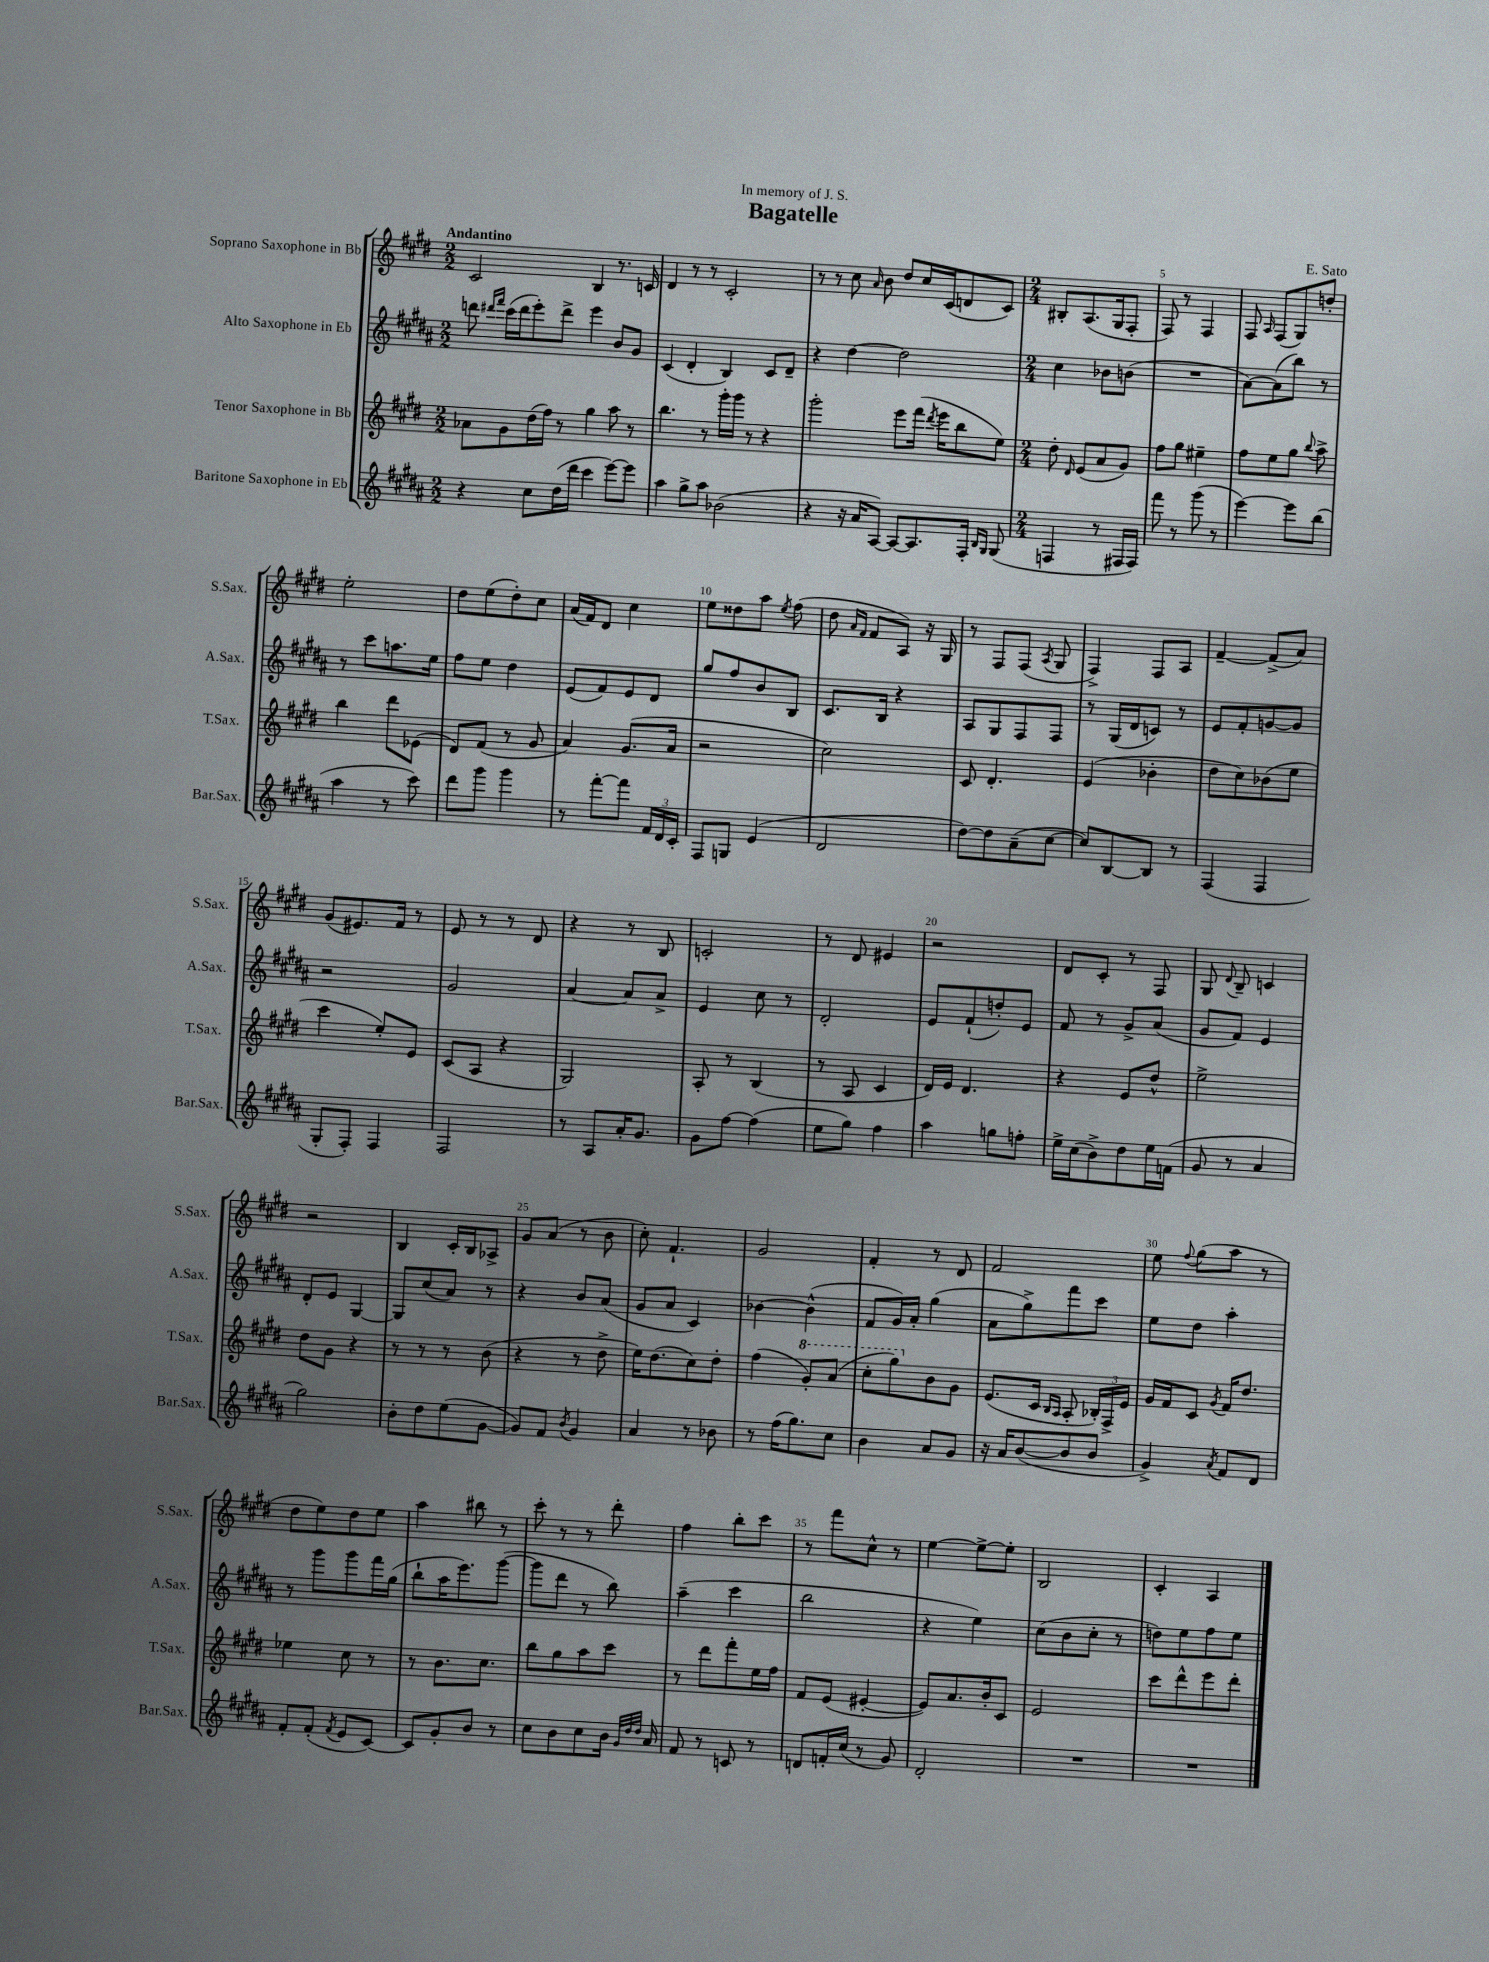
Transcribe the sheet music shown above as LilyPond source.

\header { title = "Bagatelle" composer = "E. Sato" dedication = "In memory of J. S." }
<<
\new StaffGroup <<
\new Staff = "s0" \with { instrumentName = "Soprano Saxophone in Bb" shortInstrumentName = "S.Sax." } {
    \clef treble \key e \major \numericTimeSignature \time 2/2 \tempo "Andantino"
    \autoBeamOff cis'2 b4 r8. c'16 |
    dis'4 r8 r8 cis'2-. |
    r8 r8 cis''8 \grace { a'16 } b'8 dis''8[ cis''16 cis'16( d'8 cis'8]) |
    \numericTimeSignature \time 2/4 bis8[-. a8.( gis16 fis8]-. |
    fis8) r8 fis4 |
    fis8 \grace { a16 } fis8[( gis8) d''8]-. |
    e''2-. |
    dis''8[ e''8( dis''8-.) cis''8] |
    a'16[( fis'16) dis'8] cis''4 |
    e''8[ disis''8 a''8] \acciaccatura { e''8 } fis''8( |
    dis''8 \grace { a'16[ fis'16] } fis'8[ a8]) r16 gis16 |
    r8 fis8[ fis8]( \acciaccatura { a8 } gis8 |
    fis4->) fis8[ a8] |
    fis'4~-- fis'8[->( a'8]) |
    gis'8[( eis'8.) fis'16] r8 |
    e'8 r8 r8 dis'8 |
    r4 r8 b8 |
    c'2-. |
    r8 dis'8 eis'4 |
    r2 |
    dis'8[ cis'8]-. r8 fis8 |
    gis8 \appoggiatura { dis'8 } b8-- c'4 |
    r2 |
    b4 cis'16[-. b16 aes8]-> |
    gis'8[ a'8]( r8 b'8 |
    cis''8-.) fis'4.-! |
    gis'2 |
    fis'4-. r8 dis'8 |
    fis'2 |
    e''8 \appoggiatura { fis''8 } gis''8[( a''8] r8 |
    dis''8[ e''8) dis''8 e''8] |
    a''4 bis''8 r8 |
    cis'''8-. r8 r8 dis'''8-. |
    fis''4 b''8[-. cis'''8] |
    r8 fis'''8[ cis''8]-^ r8 |
    e''4~ e''8[~-> e''8]-. |
    b2 |
    cis'4-. a4 \bar "|." |
}
\new Staff = "s1" \with { instrumentName = "Alto Saxophone in Eb" shortInstrumentName = "A.Sax." } {
    \clef treble \key b \major \numericTimeSignature \time 2/2
    \autoBeamOff d'''8 \grace { dis'''16[ fis'''16] } cis'''16[( dis'''16 e'''8-.) dis'''8]-> e'''4 b'8[ gis'8] |
    cis'4( dis'4-. b4) cis'8[ dis'8]-- |
    r4 dis''4~ dis''2 |
    \numericTimeSignature \time 2/4 cis''4 bes'8[ b'8]( |
    R2 |
    ais'8[~) ais'8( b''8]) r8 |
    r8 cis'''8[ a''8. e''16] |
    fis''8[ e''8] dis''4 |
    e'8[( fis'8) e'8 dis'8] |
    gis''8[ fis''8 b'8 b8] |
    cis'8.[ b16] r4 |
    ais8[ gis8 fis8 fis8] |
    r8 gis16[( dis'16 c'8]) r8 |
    e'8[ fis'8-. g'8~ g'8] |
    r2 |
    gis'2 |
    ais'4~ ais'8[ ais'8]-> |
    e'4 cis''8 r8 |
    dis'2-. |
    e'8[ fis'8-!( d''8-.) e'8] |
    fis'8 r8 gis'8[-> ais'8]( |
    gis'8[ fis'8]) e'4 |
    dis'8[-. e'8] gis4~ |
    gis8[ cis''8( ais'8]) r8 |
    r4 b'8[ ais'8]( |
    gis'8[ ais'8] cis'4) |
    bes'4~ bes'4-^( |
    fis'8[ gis'16) ais'16]-. gis''4( |
    ais'8[ gis''8->) fis'''8 cis'''8] |
    e''8[ dis''8] ais''4-. |
    r8 gis'''8[ gis'''8 fis'''16 gis''16]( |
    b''8[-! ais''16 e'''8.) gis'''8]~( |
    gis'''8[ dis'''8] r8 b''8) |
    ais''4--( cis'''4 |
    b''2 |
    r4 e''4) |
    cis''8[( b'8 cis''8]-. r8 |
    d''8[) e''8 fis''8 e''8] \bar "|." |
}
\new Staff = "s2" \with { instrumentName = "Tenor Saxophone in Bb" shortInstrumentName = "T.Sax." } {
    \clef treble \key e \major \numericTimeSignature \time 2/2
    \autoBeamOff aes'8[ gis'8 dis''16( fis''16]) r8 gis''4 a''8 r8 |
    b''4. r8 gis'''16[-. gis'''16] r8 r4 |
    gis'''2-. e'''8[ fis'''16]( \acciaccatura { dis'''8 } e'''16[ b''8 e''8]) |
    \numericTimeSignature \time 2/4 dis''8-. \grace { dis'16 } e'8[( a'8 gis'8]) |
    fis''8[ gis''8] eis''4-- |
    fis''8[ e''8 gis''8] \appoggiatura { b''8 } a''8-> |
    b''4 dis'''8[ ees'8]( |
    dis'8[) fis'8]( r8 gis'8 |
    a'4) gis'8.[( a'16] |
    r2 |
    cis''2) |
    cis'8 dis'4.-. |
    e'4( bes'4-. |
    dis''8[ cis''8) bes'8( e''8] |
    cis'''4 e''8[-.) e'8] |
    cis'8[( a8] r4 |
    gis2) |
    a8-. r8 b4( |
    r8 a8 cis'4 |
    dis'16[) e'16] dis'4. |
    r4 e'8[ dis''8]-^ |
    e''2-> |
    dis''8[ gis'8] r4 |
    r8 r8 r8 b'8( |
    r4 r8 dis''8-> |
    e''16[) dis''8.( cis''8) dis''8]-. |
    fis''4( \ottava #1 gis''8[-.) a''8]( |
    cis'''8[-. gis'''8) \ottava #0 b'8 gis'8] |
    e'8.[( cis'16] \grace { b16[ a16] } a8-. \tuplet 3/2 { bes16[-.) fis16-> e'16] } |
    gis'16[ fis'16 cis'8] \acciaccatura { gis'8 } fis'16[ dis''8.] |
    ees''4 cis''8 r8 |
    r8 b'8.[ cis''8.] |
    b''8[ gis''8 a''8 cis'''8] |
    r8 dis'''8[ fis'''8-. e''16 fis''16] |
    fis'8[ e'8]( eis'4~-. |
    eis'8[) a'8. b'16-. cis'8] |
    e'2 |
    cis'''8[ dis'''8-^ e'''8 dis'''8]-. \bar "|." |
}
\new Staff = "s3" \with { instrumentName = "Baritone Saxophone in Eb" shortInstrumentName = "Bar.Sax." } {
    \clef treble \key b \major \numericTimeSignature \time 2/2
    \autoBeamOff r4 cis''8[ dis''16( dis'''16] cis'''4 e'''8[~) e'''8] |
    ais''4 gis''8[-> ais''8] bes'2( |
    r4 r16 ais'16[ ais8]~) ais8[~ ais8. fis16]-. \grace { b16[ gis16] } gis8( |
    \numericTimeSignature \time 2/4 f4 r8 fis16[ fis16]) |
    fis'''8 r8 gis'''8( r8 |
    e'''4~) e'''8[ b''8]( |
    ais''4 r8 cis'''8) |
    dis'''8[ gis'''8] gis'''4 |
    r8 fis'''8[~-. fis'''8] \tuplet 3/2 { fis'16[ dis'16 cis'16]-. } |
    fis8[ g8] e'4( |
    dis'2 |
    dis''8[~) dis''8 ais'8--( cis''8]~ |
    cis''8[) b8~ b8] r8 |
    fis4( fis4 |
    gis8[-. fis8]-.) fis4 |
    fis2 |
    r8 ais8[ ais'16-. gis'8.] |
    gis'8[ fis''8]~ fis''4( |
    e''8[ gis''8]) fis''4 |
    ais''4 g''8[ f''8]-. |
    e''16[-> cis''16( b'8->) dis''8 e''16 f'16]( |
    gis'8 r8 ais'4 |
    gis''2) |
    b'8[-. dis''8 e''8( gis'8]~ |
    gis'8[) fis'8] \acciaccatura { b'8 } gis'4 |
    ais'4 r8 bes'8 |
    r8 fis''16[( gis''8.) cis''8] |
    b'4 ais'8[ gis'8] |
    r16 ais'16[ b'8~( b'8 b'8] |
    gis'4->) \acciaccatura { ais'8 } fis'8[ dis'8] |
    fis'8[-. fis'8]-.( \acciaccatura { fis'8 } e'8[ cis'8]~) |
    cis'8[ gis'8-. b'8] r8 |
    cis''8[ b'8 cis''8 b'16] \grace { gis'32[ dis''32 dis''32] } ais'16 |
    fis'8 r8 c'8 r8 |
    d'8[ f'16-. cis''16]( r8 gis'8) |
    dis'2-. |
    R2 |
    R2 \bar "|." |
}
>>
>>
\layout { \context { \Score \override BarNumber.break-visibility = ##(#f #t #t) barNumberVisibility = #(every-nth-bar-number-visible 5) } }
